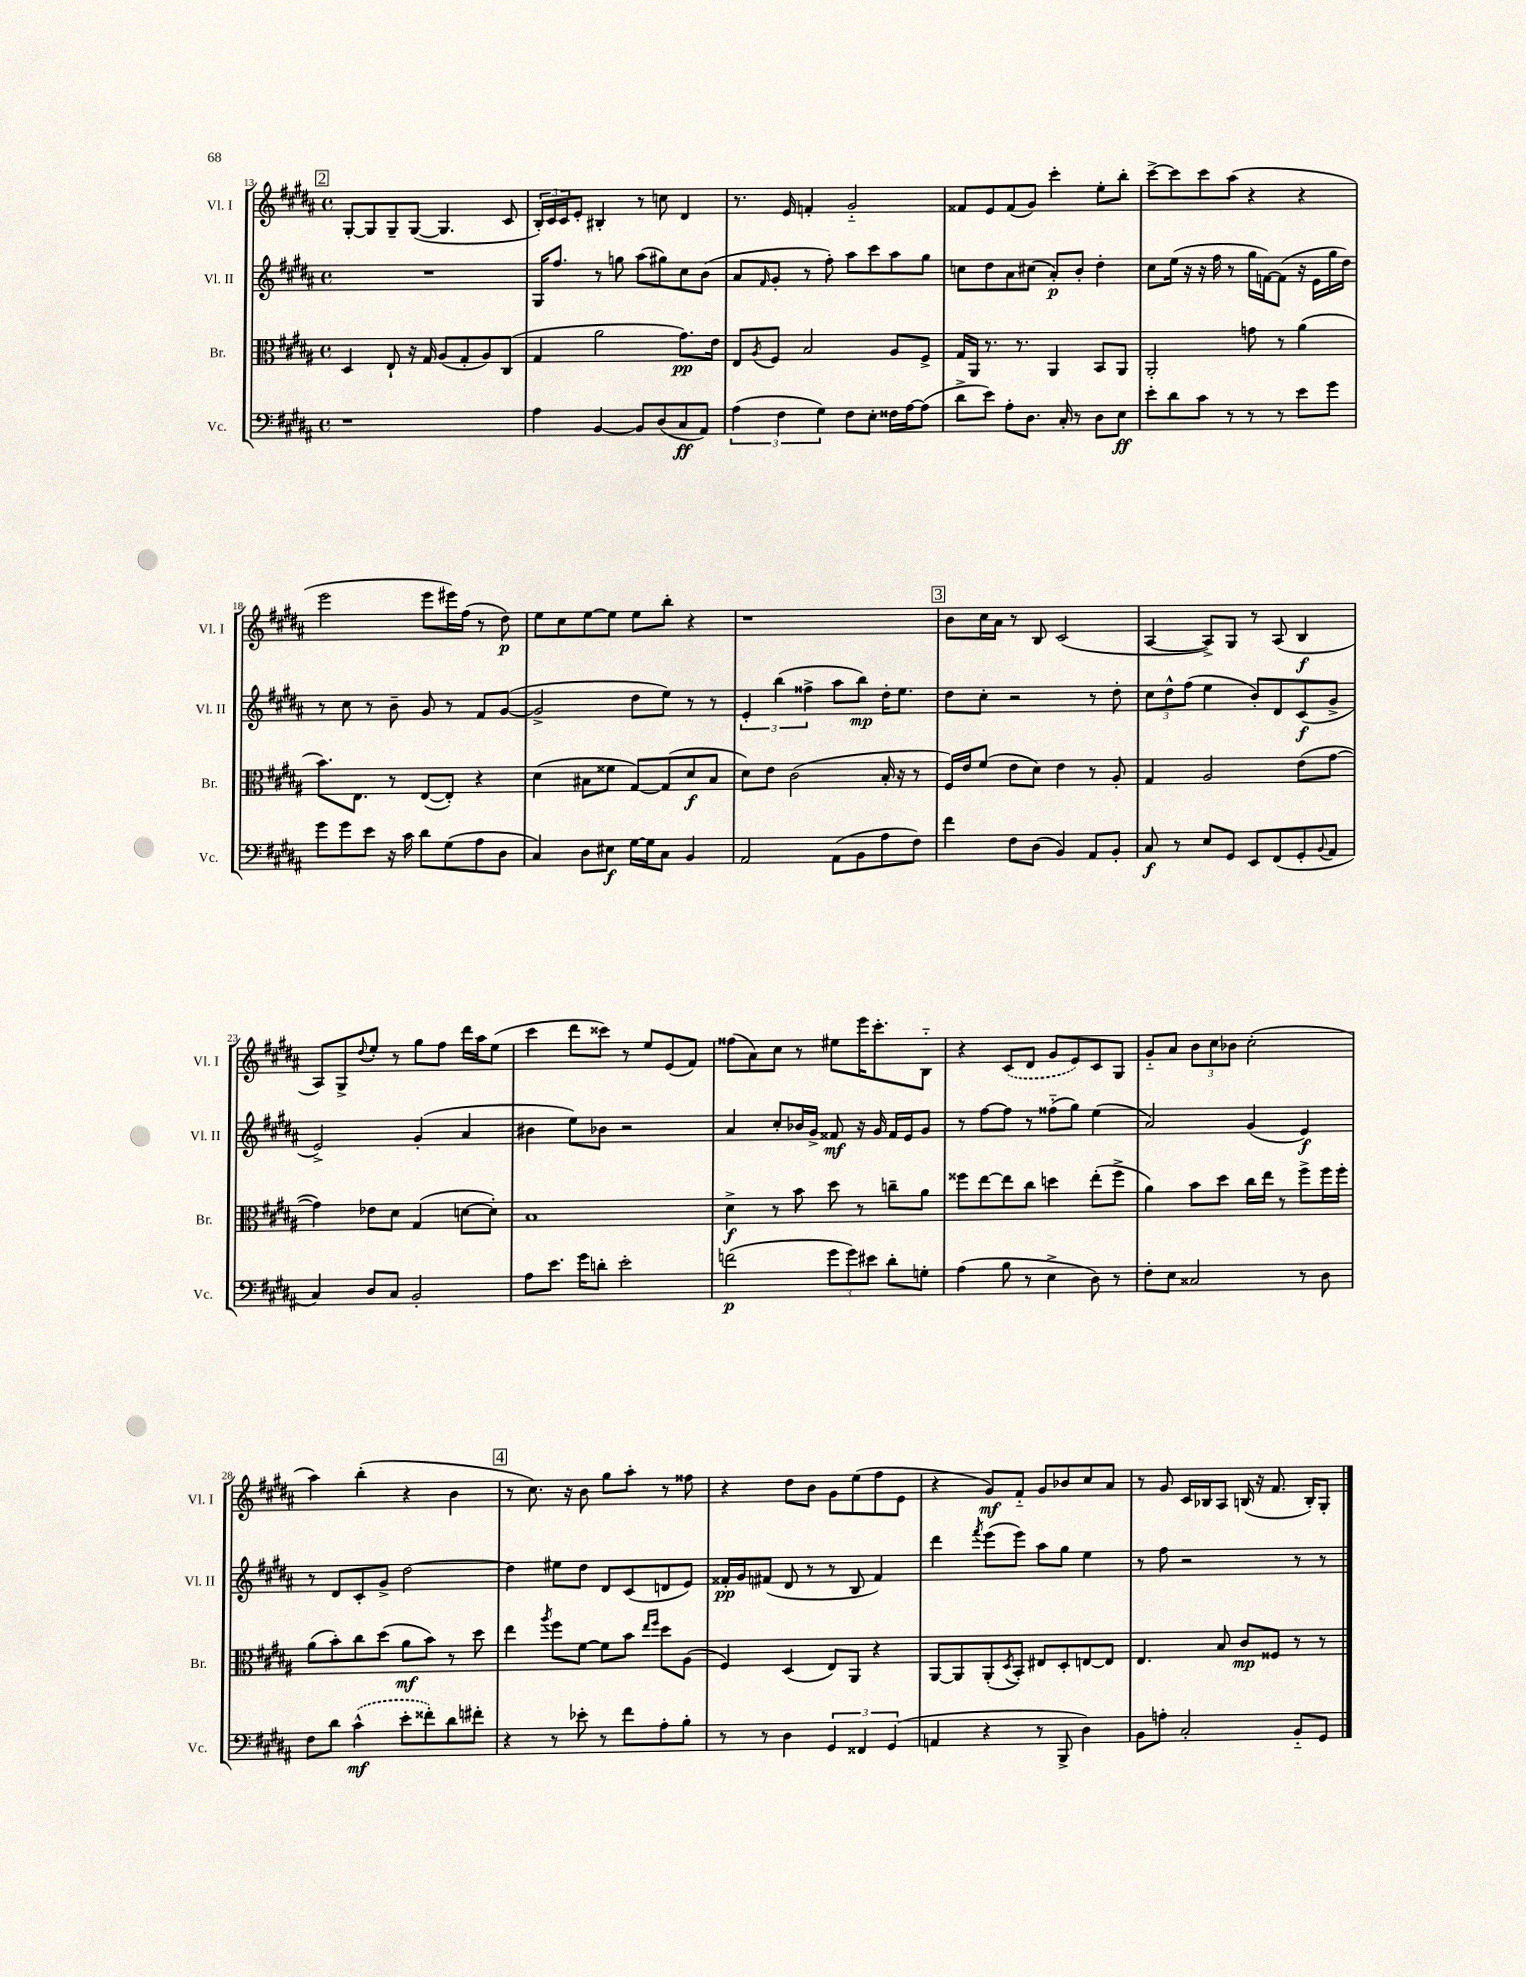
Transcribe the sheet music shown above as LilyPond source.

<<
\new StaffGroup <<
\new Staff = "s0" \with { instrumentName = "Vl. I" shortInstrumentName = "Vl. I" } {
    \clef treble \key b \major \defaultTimeSignature \time 4/4
    \mark \markup { \box "2" } gis8~-. gis8 gis8-- gis8~( gis4. cis'8 |
    \tuplet 3/2 { b16-.) cis'16 cis'16 } e'8-. bis4-. r8 c''8 dis'4 |
    r8. e'16 f'4-. gis'2-_ |
    fisis'8 e'8 fisis'8( gis'8) cis'''4-. e''8-. b''8-. |
    cis'''8~-> cis'''8 cis'''8 ais''8( r4 r4 |
    e'''2 e'''8 eis'''16) fis''16( r8 dis''8\p) |
    e''8 cis''8 e''8~ e''8 e''8 b''8-. r4 |
    r1 |
    \mark \markup { \box "3" } b'8 cis''16 ais'16 r8 b8 cis'2( |
    ais4~ ais8->) gis8 r8 ais8( b4\f |
    ais8) gis8-> \appoggiatura { dis''8 } e''8-. r8 gis''8 fis''8 dis'''16 ais''16 e''8( |
    cis'''4 dis'''8 cisis'''8) r8 e''8 e'8( fis'8) |
    fisis''8( ais'8) cis''8 r8 eis''8 e'''16 cis'''8.-. b8-_ |
    r4 \once \slurDashed cis'8( dis'8 gis'8 e'8) cis'8 gis8 |
    gis'8-_ ais'8 \tuplet 3/2 { b'8 cis''8 bes'8 } cis''2-.( |
    ais''4) b''4-.( r4 b'4 |
    \mark \markup { \box "4" } r8 cis''8.) r16 b'8 gis''8 ais''8-. r8 fisis''8 |
    r4 dis''8 b'8 gis'8 e''8( fis''8 e'8 |
    r4 gis'8\mf) fis'8-_ gis'8 bes'8 cis''8 ais'8 |
    r8 gis'8 cis'16 bes16 ais8 b16( r16 fis'8. b16-.) gis8-. \bar "|." |
}
\new Staff = "s1" \with { instrumentName = "Vl. II" shortInstrumentName = "Vl. II" } {
    \clef treble \key b \major \defaultTimeSignature \time 4/4
    \mark \markup { \box "2" } R1 |
    gis16 fis''8. r8 g''8 ais''8( gis''8) cis''8 b'8( |
    ais'8 \grace { fis'16 } gis'8-. r8 fis''8-.) ais''8 cis'''8 ais''8 gis''8 |
    c''8 dis''8 ais'8 cis''8( ais'8-.\p) b'8-. dis''4-. |
    cis''8 e''16( r16 r16 fis''16 r8 gis''16 f'16~) f'8( r16 e'16 gis''16 dis''16) |
    r8 cis''8 r8 b'8-- gis'8 r8 fis'8 gis'8~( |
    gis'2-> dis''8 e''8) r8 r8 |
    \tuplet 3/2 { e'4-. b''4( fisis''4-> } ais''8 b''8\mp) dis''16-. e''8. |
    \mark \markup { \box "3" } dis''8 cis''8-. r2 r8 dis''8-. |
    \tuplet 3/2 { cis''8 dis''8-^ fis''8( } e''4 b'8-.) dis'8 cis'8\f( gis'8-> |
    e'2->) gis'4-.( ais'4 |
    bis'4 e''8) bes'8 r2 |
    ais'4 cis''8-. bes'16 gis'16-> fisis'8\mf r16 gis'16 fisis'16 e'16 gis'8 |
    r8 fis''8~ fis''8 r8 fisis''8-_( gis''8) e''4( |
    ais'2) gis'4( e'4\f) |
    r8 dis'8 cis'8-. gis'8-> dis''2~ |
    \mark \markup { \box "4" } dis''4 eis''8 dis''8 dis'8 cis'8( d'8 e'8) |
    fisis'16-.\pp gis'16 fis'8( dis'8 r8 r8 b8 fis'4) |
    dis'''4 \acciaccatura { fis'''8 } e'''8( e'''8) ais''8 gis''8 e''4 |
    r8 fis''8 r2 r8 r8 \bar "|." |
}
\new Staff = "s2" \with { instrumentName = "Br." shortInstrumentName = "Br." } {
    \clef alto \key b \major \defaultTimeSignature \time 4/4
    \mark \markup { \box "2" } dis4 e8-! r16 gis16 ais8( gis8-. ais8) cis8( |
    gis4 ais'2 gis'8.\pp) e'16 |
    e8 \acciaccatura { ais8 } fis8 b2 ais8 fis8-> |
    gis16 ais,16 r8. r8. ais,4 b,8 ais,8 |
    ais,2-. g'8 r8 ais'4( |
    b'8.) e8. r8 e8~( e8-.) r4 |
    dis'4( bis8 fisis'8 gis8~) gis8( dis'8\f bis8 |
    dis'8) e'8 cis'2( b16-. r16 r8 |
    \mark \markup { \box "3" } fis16) e'16 fis'8( e'8 dis'8) e'4 r8 ais8-. |
    gis4 ais2 e'8( gis'8~ |
    gis'4) ees'8 dis'8 gis4( d'8~ d'8-.) |
    b1 |
    dis'4->\f r8 b'8 dis''8 r8 c''8-- ais'8 |
    fisis''8 e''8~ e''8 cis''8 d''4 e''8-.( fisis''8-> |
    ais'4) b'8 dis''8 cis''16 e''16 r8 fis''8-> fis''16 fis''16-. |
    ais'8( b'8-.) cis''8 dis''8( ais'8\mf b'8) r8 dis''8 |
    \mark \markup { \box "4" } e''4 \acciaccatura { ais''8 } fis''8 fis'8~ fis'8 b'8 \grace { e''16 fis''16 } dis''8 ais8( |
    fis4) dis4( e8) ais,8 r4 |
    ais,8~ ais,8 ais,8-.( \acciaccatura { dis8 } b,8-.) eis8 dis8-. e8~ e8 |
    e4. b8 cis'8\mp fisis8 r8 r8 \bar "|." |
}
\new Staff = "s3" \with { instrumentName = "Vc." shortInstrumentName = "Vc." } {
    \clef bass \key b \major \defaultTimeSignature \time 4/4
    \mark \markup { \box "2" } r1 |
    ais4 b,4~ b,8 dis8( cis8\ff ais,8) |
    \tuplet 3/2 { ais4( fis4 gis4) } fis8 e8-. fisis16 ais16~ ais8( |
    dis'8-> e'8) ais8-. dis8. cis16-. r8 dis8 e8\ff |
    e'8-. dis'8 cis'8 r8 r8 r8 e'8 gis'8 |
    gis'8 gis'8 e'8 r16 cis'16 dis'8 gis8( ais8 dis8 |
    cis4) dis8 eis8\f gis16~ gis16 cis8 b,4 |
    ais,2 ais,8( b,8 ais8 fis8) |
    \mark \markup { \box "3" } fis'4 fis8 dis8( b,4) ais,8 b,8-. |
    cis8\f r8 e8 gis,8 e,8 fis,8( gis,8-. \appoggiatura { b,8 } ais,8 |
    cis4) dis8 cis8 b,2-. |
    ais8 e'8. gis'16 d'8-. e'2-. |
    f'2\p( \tuplet 3/2 { gis'8 gis'8) eis'8 } dis'8-. g8-. |
    ais4( b8 r8 e4-> dis8) r8 |
    fis8-. e8 cisis2 r8 dis8 |
    fis8 dis'8 \once \slurDashed cis'4-^\mf( e'8-. fisis'8-.) dis'8 fis'8-. |
    \mark \markup { \box "4" } r4 r8 ees'8-. r8 fis'8 ais8-. b8-. |
    r8 r8 dis4 \tuplet 3/2 { gis,4 fisis,4 gis,4( } |
    a,4 r4 r8 b,,8-> dis4) |
    b,8 a8-. cis2-. b,8-_ gis,8 \bar "|." |
}
>>
>>
\layout { \context { \Score currentBarNumber = #13 } }
